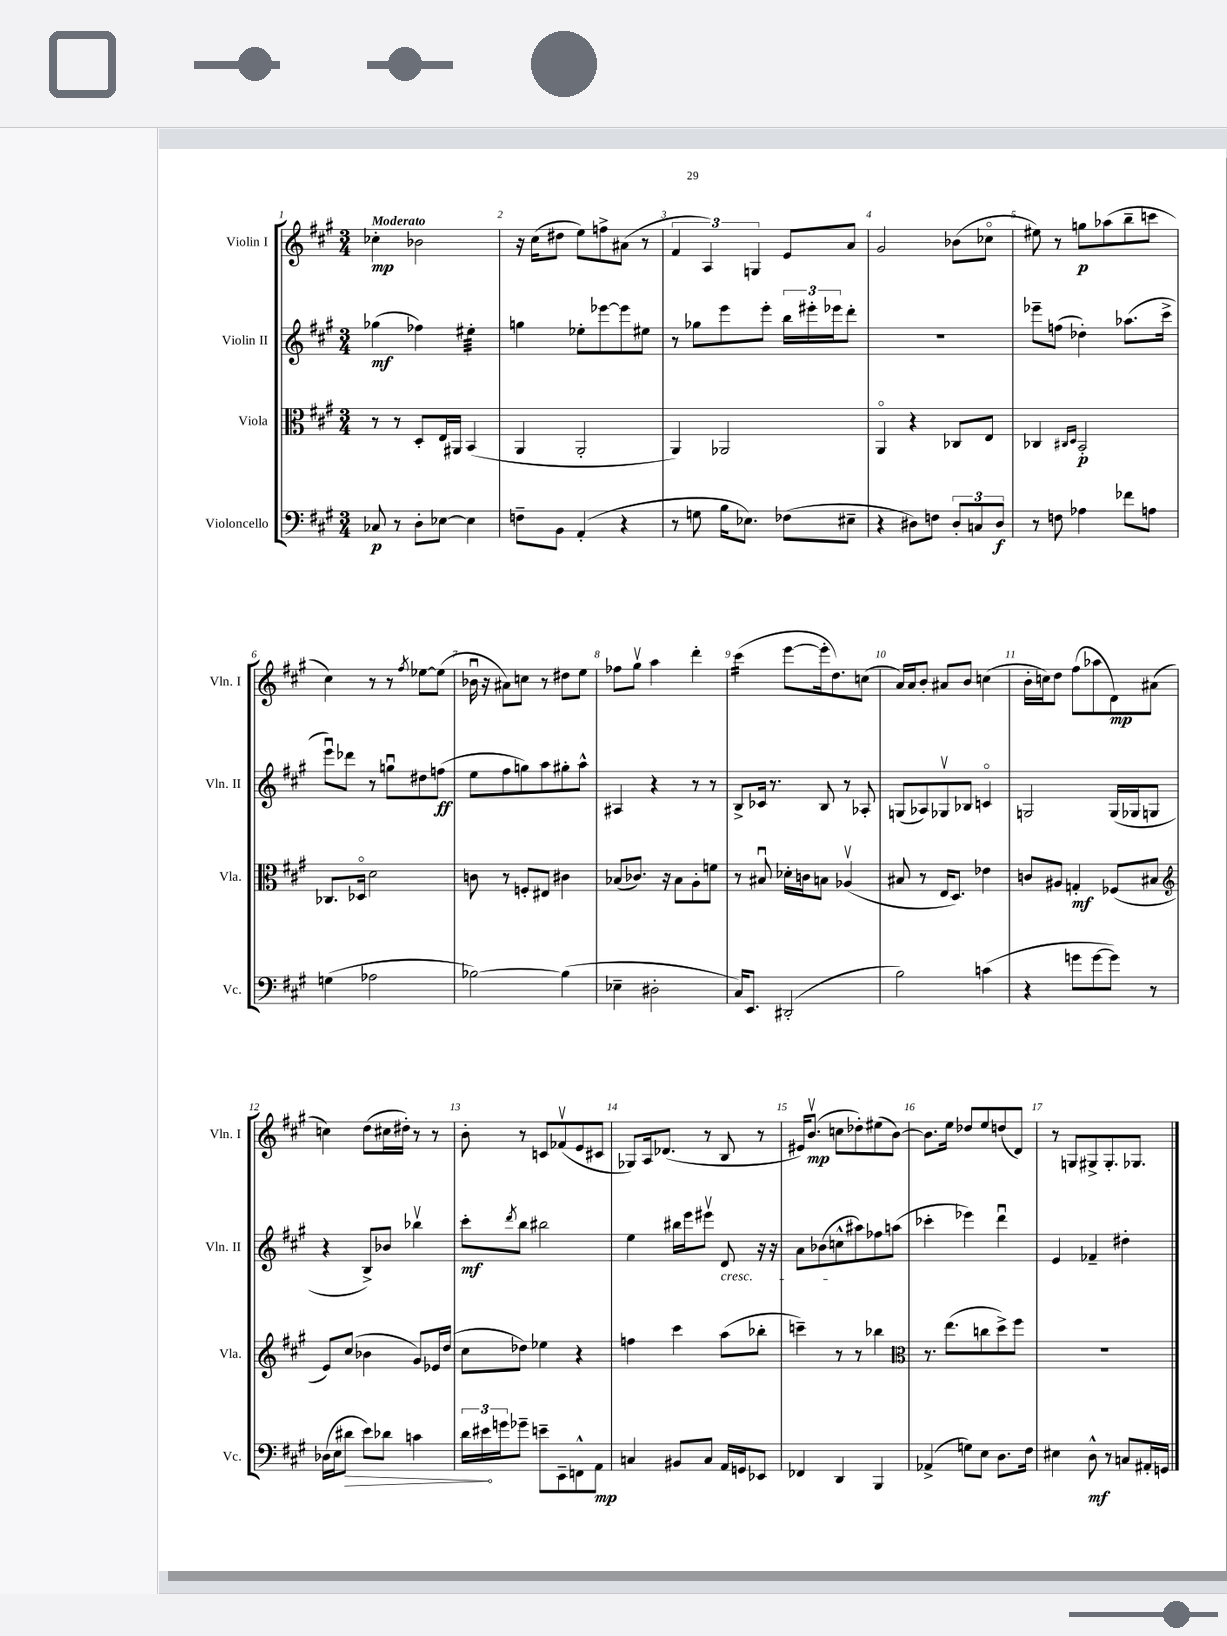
<<
\new StaffGroup <<
\new Staff = "s0" \with { instrumentName = "Violin I" shortInstrumentName = "Vln. I" } {
    \clef treble \key a \major \numericTimeSignature \time 3/4 \tempo "Moderato"
    ces''4-.\mp bes'2 |
    r16 cis''16( dis''8 e''8) f''8-> ais'8( r8 |
    \tuplet 3/2 { fis'4 a4) g4 } e'8 a'8 |
    gis'2 bes'8( ces''8\flageolet |
    eis''8) r8 g''8\p aes''8( b''8-- c'''8 |
    cis''4) r8 r8 \acciaccatura { fis''8 } ees''8~ ees''8( |
    bes'16\downbow r16 ais'8) c''8 r8 dis''8 e''8 |
    fes''8 gis''8\upbow a''4 d'''4-. |
    cis'''4:16( e'''8~ e'''16-. d''8.) c''8( |
    a'16) a'16 b'8-. ais'8 b'8 c''4( |
    b'16-. c''16) d''8 fis''8( aes''8 d'8\mp) ais'8( |
    c''4) d''8( cis''16 dis''16-.) r8 r8 |
    b'8-. r8 c'8 fes'8\upbow( e'8 cis'8 |
    ges8) a16 des'8.( r8 b8 r8 |
    eis'16) b'8.\upbow\mp( c''8 des''8-.) eis''8( b'8~) |
    b'8. e''16 des''8 e''8 d''8( d'8) |
    r8 g8 gis8-> gis8.-. ges8. \bar "|." |
}
\new Staff = "s1" \with { instrumentName = "Violin II" shortInstrumentName = "Vln. II" } {
    \clef treble \key a \major \numericTimeSignature \time 3/4
    ges''4\mf( fes''4) eis''4:32-. |
    g''4 ees''8-. ees'''8~ ees'''8 eis''8 |
    r8 ges''8 e'''8 e'''8-. \tuplet 3/2 { b''16 eis'''16-. ees'''16 } d'''8-. |
    R2. |
    ees'''8-- f''8( des''4-.) aes''8.( cis'''16-> |
    e'''8\downbow) des'''8 r8 g''8\downbow dis''8 f''8\ff( |
    e''8 fis''8 g''8) a''8 gis''8-. a''8-^ |
    ais4 r4 r8 r8 |
    b8-> ces'16 r8. b8 r8 aes8-. |
    g8( aes8) ges8\upbow bes8 c'4\flageolet |
    g2 g16( ges16 g8 |
    r4 b8->) bes'8 bes''4\upbow |
    cis'''8-.\mf \acciaccatura { d'''8 } b''8 bis''2 |
    e''4 bis''16 e'''16 eis'''8\upbow d'8\cresc r16 r16 |
    a'8 bes'8( c''8-^\! ais''8) fes''8 a''8( |
    ces'''4-. ees'''4) d'''4\downbow |
    e'4 fes'4-- dis''4-. \bar "|." |
}
\new Staff = "s2" \with { instrumentName = "Viola" shortInstrumentName = "Vla." } {
    \clef alto \key a \major \numericTimeSignature \time 3/4
    r8 r8 d8-. e16 ais,16 b,4( |
    a,4 a,2-. |
    a,4) aes,2 |
    a,4\flageolet r4 ces8 e8 |
    ces4 \grace { cis16 d16 } b,2-.\p |
    ces8. des16\flageolet d'2 |
    c'8 r8 f8-. eis8 cis'4 |
    bes8( ces'8.) r16 bes8 a8-. f'8 |
    r8 bis8\downbow des'16-. c'16 b8 aes4\upbow( |
    bis8 r8 e16 d8.) ees'4 |
    c'8 ais8 g4-.\mf fes8( bis8 |
    \clef treble e'8) cis''8( bes'4 gis'8) ees'16 d''16( |
    cis''8 des''8) ees''4 r4 |
    f''4 cis'''4 a''8( bes''8-. |
    c'''4--) r8 r8 bes''4 |
    \clef alto r8. e''8.( c''8 d''8->) fis''8 |
    R2. \bar "|." |
}
\new Staff = "s3" \with { instrumentName = "Violoncello" shortInstrumentName = "Vc." } {
    \clef bass \key a \major \numericTimeSignature \time 3/4
    ces8\p r8 d8-. ees8~ ees4 |
    f8-- b,8 a,4-.( r4 |
    r8 g8 b16 ees8.) fes8( eis8-- |
    r4 dis8) f8 \tuplet 3/2 { dis8-. c8 dis8\f } |
    r8 f8 aes4 fes'8 a8 |
    g4( aes2 |
    bes2~) bes4( |
    ees4-- dis2-. |
    cis16) e,8. dis,2-.( |
    b2) c'4( |
    r4 g'8 g'8~ g'8) r8 |
    des16( e16 \once \override Hairpin.circled-tip = ##t dis'8\> e'8) des'8 c'4 |
    \tuplet 3/2 { d'16 eis'16\! g'16 } ges'8-- e'8-- e,8-- f,8-^ a,8\mp |
    c4 bis,8 c8 a,16 g,16 ees,8 |
    fes,4 d,4 b,,4 |
    aes,4->( g8) e8 d8. fis16 |
    eis4 d8-^\mf r8 c8 ais,16-. g,16 \bar "|." |
}
>>
>>
\layout { \context { \Score \override BarNumber.break-visibility = ##(#f #t #t) barNumberVisibility = #all-bar-numbers-visible } }
